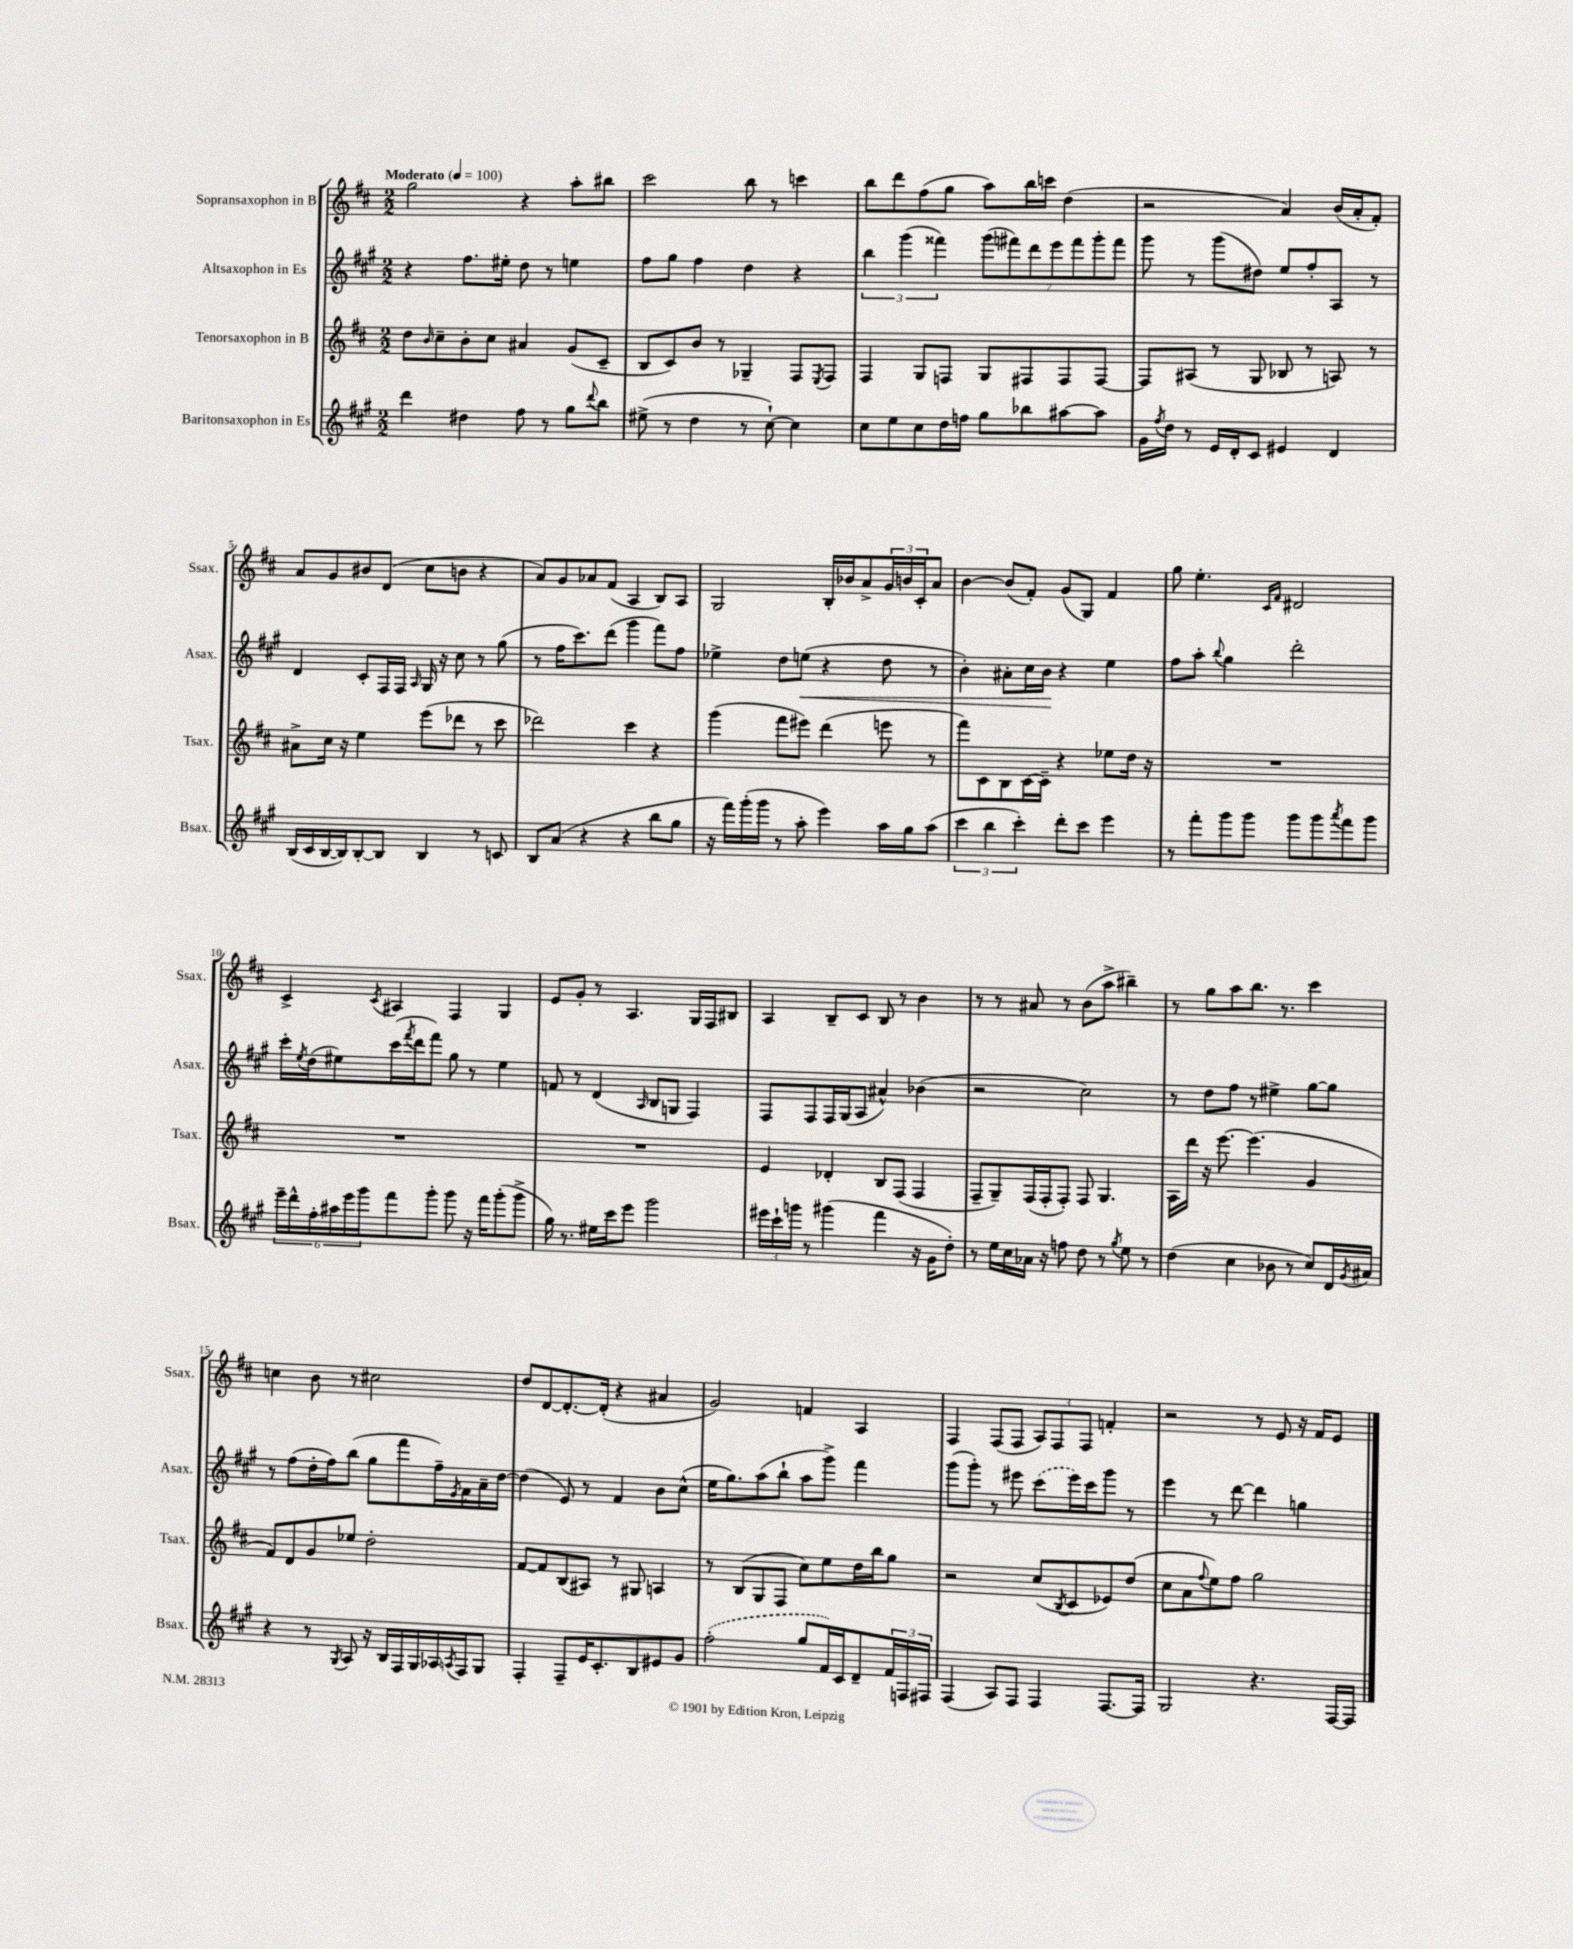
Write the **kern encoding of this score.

**kern	**kern	**kern	**kern
*staff4	*staff3	*staff2	*staff1
*clefG2	*clefG2	*clefG2	*clefG2
*k[f#c#g#]	*k[f#c#]	*k[f#c#g#]	*k[f#c#]
*M2/2	*M2/2	*M2/2	*M2/2
*MM100	*MM100	*MM100	*MM100
4ddd\	8dd\L	4r	2gg\
.	16qqb/	.	.
.	8cc#~\	.	.
4dd#\	8b'\	8.ff#\L	.
.	8cc#\J	.	.
.	.	16ee#'\Jk	.
8ff#\	4a#/	8dd\	4r
8r	.	8r	.
8gg#\L	(8g/L	4ee\	8aa'\L
8qqddd/	.	.	.
8bb\J	8c#~/J	.	8bb#\J
=	=	=	=
(8ee#^\	8B/L	8ff#\L	2ccc#\
8r	8c#/)	8gg#\J	.
4dd\	8b/J	4ff#\	.
.	8r	.	.
8r	4G-~/	4dd\	8bb\
[8cc#`\)	.	.	8r
4cc#\]	8F#/L	4r	4ccc\
.	8qE/	.	.
.	8F#/J	.	.
=	=	=	=
8cc#\L	4F#/	6bb\	8bb\L
8ee\	.	.	8ddd\
.	.	(6ggg#\	.
8cc#\	8G/L	.	(8ff#\
.	.	6fff##\)	.
16dd\L	8F/J	.	8gg\J
16ff\JJ	.	.	.
8gg#\L	8G/L	(14ggg#\L	8aa\L)
.	.	14fff#\)	.
8bb-\	8F#/	.	16bb\L
.	.	14ddd\	.
.	.	.	16ccc\JJ
.	.	14eee\	.
[8aa#\	8F#/	.	(4dd\
.	.	14fff#\	.
.	.	14ggg#'\	.
8aa#\]J	[8F#/J	.	.
.	.	14fff#\J	.
=	=	=	=
16g#\LL	8F#/]L	8ggg#\	2r
8qff#/	.	.	.
16dd\JJ	.	.	.
8r	(8A#/J	8r	.
16e/LL	8r	(8ggg#\L	.
16d'/J	.	.	.
8c#/J	8G/	8dd#\J)	.
4e#/	8B-/	8ee/L	4a/)
.	8r	8ff#'/	.
4d/	8A/)	8A/J	(16b/LL
.	.	.	16a'/J
.	8r	8r	8f#'/J)
=	=	=	=
(16B/LL	8a#^\L	4d/	8a/L
16c#/	.	.	.
[16B/	16cc#\Jk	.	8g/
16B/]J)	16r	.	.
[8B'/	4ee\	8c#'/L	8b#/
8B/]J	.	16F#/L	(8d/J
.	.	16F#/JJ	.
.	.	16qqA/	.
4B/	(8eee\L	16G#/	8cc#\L
.	.	16r	.
.	8ddd-\J	8cc#\	8b\J
8r	8r	8r	4r
8c/	8ccc#\	(8gg#\	.
=	=	=	=
8B/L	2ddd-\)	8r	8a/L)
(8a/J	.	16ff#\LK	8g/
.	.	8.ccc#\)	.
4r	.	.	8a-/
.	.	(8ddd\J	(8f#/J
4r	4ccc#\	4ggg#\	4A/
8bb\L	4r	8fff#\L)	8B/L)
8gg#\J	.	8ff#\J	8A/J
=	=	=	=
16r	(4ggg\	4ee-^\	2G/
16fff#\LL)	.	.	.
(16ggg#'\	.	.	.
16ggg#\JJ	.	.	.
8r	8fff#\L	8dd\L	.
8aa'\	8eee#\J)	(8ee\J	.
4eee\)	(4ddd\	4r	16B'/LL
.	.	.	16b-/J
.	.	.	8a^/
16aa\LL	8eee\	8dd\	24g/L
.	.	.	24b/
16gg#\J	.	.	.
.	.	.	24c#'/J
(8aa\J	8r	8r	8a/J
=	=	=	=
6ccc#\	8fff#\L)	4b'\)	[4b\
.	8c#\	.	.
6bb\	.	.	.
.	8B\	8a#'\L	(8b/]L
6ccc#'\)	.	.	.
.	[16c#\L	16cc#\L	8f#'/J)
.	16c#~\]JJ	16b\JJ	.
8ddd'\L	4r	4r	(8g/L
8ccc#\J	.	.	8G/J)
4eee\	8ee-\L	4ee\	4f#/
.	16dd\Jk	.	.
.	16r	.	.
=	=	=	=
8r	1r	8ff#\L	8gg\
8fff#'\L	.	8aa'\J	4.ee'\
.	.	8qqbb/	.
8ggg#\	.	4gg#\	.
8ggg#\J	.	.	.
.	.	.	16qqc#/LL
.	.	.	16qqf#/JJ
8ggg#\L	.	2ddd'\	2d#/
8ggg#\	.	.	.
8qaaa/	.	.	.
8fff#\	.	.	.
8ggg#\J	.	.	.
=	=	=	=
24eee~\LL	1r	16ccc#'\LL	4c#^/
24ddd^^\	.	.	.
.	.	8qee/	.
.	.	(16dd\J	.
24ff#'\	.	.	.
24aa#\	.	8ee#\)	.
24eee\	.	.	.
24ggg#\J	.	.	.
.	.	.	8qc#/
8fff#\	.	(16ccc#\L	4A#/
.	.	8qfff#/	.
.	.	16ddd\J	.
8ggg#'\J	.	8fff#\J)	.
8ggg#\	.	8gg#\	4F#/
16r	.	8r	.
16fff#\LK	.	.	.
(8ggg#'\	.	4ee#\	4G/
8ggg#^\J	.	.	.
=	=	=	=
16gg#\)	1r	8f/	8e/L
8.r	.	.	.
.	.	8r	8g'/J
16ee#\LL	.	(4d/	8r
16ccc#\J	.	.	.
8eee\J	.	.	4.A/
.	.	16qqA/	.
2ggg#\	.	8B/L	.
.	.	8G/J	.
.	.	4F#/)	16G/LL
.	.	.	16F#/J
.	.	.	8B#/J
=	=	=	=
24eee#\LL	4e/	8F#/L	4A/
24ccc#`\	.	.	.
24ggg\JJ	.	.	.
8r	.	8F#/	.
(4ggg#\	4d-'/	16F#/L	8B~/L
.	.	(16G#/J	.
.	.	8A/J	8c#/J
4fff#\	8B/L	4a#^^/)	8B/
.	(8F#/J	.	8r
16r	4F#/	(4b-\	4b\
16g#\LK	.	.	.
8dd'\J)	.	.	.
=	=	=	=
8r	8F#~/L	2r	8r
16ee\LL	8G~/)	.	8r
16cc#\	.	.	.
16a-\JJ	(16F#/L	.	8a#/
16r	16F#'/J	.	.
8ff\	8F#'/J)	.	8r
8dd\	8F#/	2cc#\)	(8b\L
8r	4.G/	.	8aa^\J
8qgg#/	.	.	.
8ee\	.	.	4bb#~\)
8r	.	.	.
=	=	=	=
(4dd\	16A\LL	8r	8r
.	16ddd\JJ	.	.
.	16r	8dd\L	8gg\L
.	[8.eee\	.	.
4cc#\	.	8ff#\J	8aa\
.	(4.eee\]	8r	8.bb\J
8b-\	.	4ee#^\	.
.	.	.	8.r
8r	.	.	.
8cc#/L)	4g/	[8gg#\L	4ccc#\
16d/L	.	8gg#\]J	.
8qg#/	.	.	.
16a#/JJ	.	.	.
=	=	=	=
4r	8f#/L)	8r	4cc\
.	8d/	(8ff#\L	.
8r	8g/	16dd'\L	8b\
.	.	16ff#\J)	.
8qG#/	.	.	.
8A/	8ee-/J	(8bb\J	8r
16r	2dd'\	8gg#\L	2cc#\
16B/LL	.	.	.
16F#/	.	8fff#\	.
16G#/	.	.	.
16A-/	.	16ff#~\L)	.
8qA/	.	8qe/	.
16F#/J	.	16f#\	.
8G#/J	.	16a~\	.
.	.	[16dd\JJ	.
=	=	=	=
4F#'/	[8f#/L	(4dd\]	8dd/L
.	8f#/]	.	[8d/
8F#~/L	(8B/	8e/)	8.d'/_
16e/K	8A#/J)	8r	.
8.c#'/	.	.	(16d'/]Jk
.	8r	4f#/	4r
8B/	8G#/	.	.
8e#/	4A/	8b\L	4a#/
8g#/J	.	(8cc#^^\J	.
=	=	=	=
(2ff#'\	8r	16ee\LK	2g/)
.	.	8.gg#\)	.
.	(8B/L	.	.
.	8G/	(8aa\	.
.	8F#/J	8bb`\J	.
8gg#/L	8cc#\L)	8aa\L	4f/
16f#/L)	8ee\	8ggg#^\J)	.
16c#/J	.	.	.
8d~/	16dd\L	4fff#\	4A/
.	16bb\J	.	.
24f#/L	8gg\J	.	.
24F/	.	.	.
24F#/JJ	.	.	.
=	=	=	=
(4F#/	2r	(8ggg#\L	4F#/
.	.	8ggg#'\J)	.
8A/L)	.	8r	(8F#/L
8F#/J	.	8eee#\	8F#/J
4F#/	(8cc#/L	(8ccc#\L	12A/L)
.	.	.	12F#/
.	8qB/	.	.
.	8c#/	16eee#\L)	.
.	.	.	12F#/J
.	.	16ccc#\J	.
[8.F#/L	8e-/)	8ggg#\J	4f'/
.	(8dd/J	8r	.
16F#/]Jk	.	.	.
=	=	=	=
2G#/	8cc#\L	4eee\	2r
.	8a\	.	.
.	8qqff#/	.	.
.	8ee\)	8r	.
.	8ff#\J	[8ddd\	.
4.r	2gg\	4ddd\]	8r
.	.	.	8e/
.	.	4gg\	16r
.	.	.	16f#/LK
[16F#/LL	.	.	8e/J
16F#/]JJ	.	.	.
==	==	==	==
*-	*-	*-	*-
